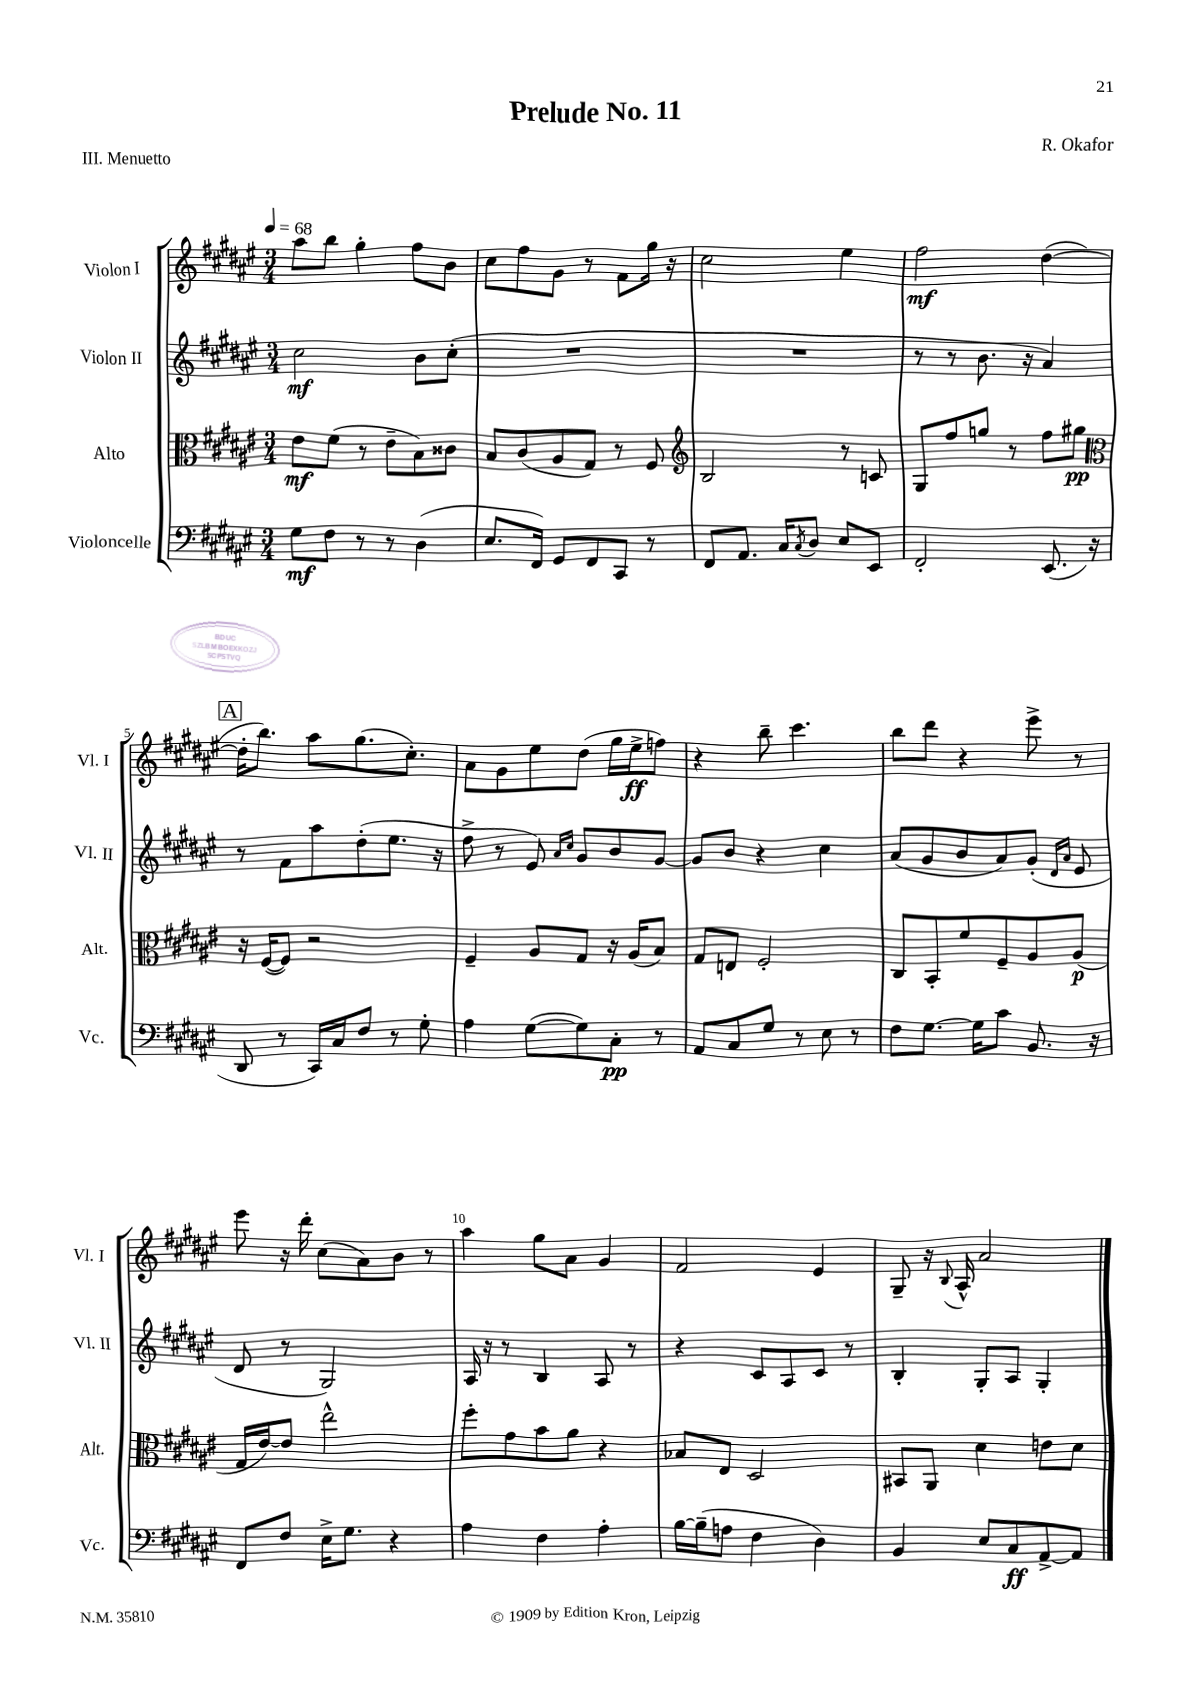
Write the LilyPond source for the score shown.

\header { title = "Prelude No. 11" composer = "R. Okafor" piece = "III. Menuetto" }
<<
\new StaffGroup <<
\new Staff = "s0" \with { instrumentName = "Violon I" shortInstrumentName = "Vl. I" } {
    \clef treble \key fis \major \numericTimeSignature \time 3/4 \tempo 4 = 68
    ais''8 b''8 gis''4-. fis''8 b'8 |
    cis''8 fis''8 gis'8 r8 fis'8 gis''16 r16 |
    cis''2 eis''4 |
    fis''2\mf dis''4~( |
    \mark \markup { \box "A" } dis''16-. b''8.) ais''8 gis''8.( cis''8.-.) |
    ais'8 gis'8 eis''8 dis''8( gis''16 eis''16->\ff f''8) |
    r4 b''8-- cis'''4. |
    b''8 dis'''8 r4 eis'''8-> r8 |
    eis'''8 r16 dis'''16-. cis''8( ais'8) b'8 r8 |
    ais''4 gis''8 ais'8 gis'4 |
    fis'2 eis'4 |
    gis8-- r16 \appoggiatura { b8 } ais16-^ ais'2 \bar "|." |
}
\new Staff = "s1" \with { instrumentName = "Violon II" shortInstrumentName = "Vl. II" } {
    \clef treble \key fis \major \numericTimeSignature \time 3/4
    cis''2\mf b'8 cis''8-.( |
    R2. |
    R2. |
    r8 r8 b'8. r16 ais'4) |
    \mark \markup { \box "A" } r8 fis'8 ais''8 dis''8-.( eis''8. r16 |
    fis''8-> r8 eis'8) \grace { ais'16 cis''16 } gis'8 b'8 gis'8~ |
    gis'8 b'8 r4 cis''4 |
    ais'8( gis'8 b'8 ais'8) gis'8-.( \grace { dis'16 ais'16 } eis'8 |
    dis'8 r8 gis2) |
    ais16 r16 r8 b4 ais8 r8 |
    r4 cis'8 ais8 cis'8 r8 |
    b4-. gis8-. ais8 gis4-. \bar "|." |
}
\new Staff = "s2" \with { instrumentName = "Alto" shortInstrumentName = "Alt." } {
    \clef alto \key fis \major \numericTimeSignature \time 3/4
    eis'8\mf fis'8( r8 eis'8-- b8) cisis'8 |
    b8 cis'8( ais8 gis8) r8 fis8 |
    \clef treble b2 r8 c'8 |
    gis8 fis''8 g''8 r8 fis''8 gis''8\pp |
    \mark \markup { \box "A" } \clef alto r16 fis16~( fis8) r2 |
    fis4-- ais8 gis8 r16 ais16( b8) |
    gis8 e8 fis2-. |
    cis8 b,8-. fis'8 fis8-- ais8 ais8\p( |
    gis16 eis'16~) eis'8 eis''2-^ |
    fis''8-. gis'8 b'8 ais'8 r4 |
    bes8 eis8 dis2 |
    bis,8 ais,8 dis'4 e'8 dis'8 \bar "|." |
}
\new Staff = "s3" \with { instrumentName = "Violoncelle" shortInstrumentName = "Vc." } {
    \clef bass \key fis \major \numericTimeSignature \time 3/4
    gis8\mf fis8 r8 r8 dis4( |
    eis8. fis,16) gis,8 fis,8 cis,8 r8 |
    fis,8 ais,8. cis16 \acciaccatura { cis8 } dis8 eis8 eis,8 |
    fis,2-. eis,8.( r16 |
    \mark \markup { \box "A" } dis,8 r8 cis,16) cis16 fis8 r8 gis8-. |
    ais4 gis8~( gis8) cis8-.\pp r8 |
    ais,8 cis8 gis8 r8 eis8 r8 |
    fis8 gis8.~ gis16 cis'8 b,8. r16 |
    fis,8 fis8 eis16-> gis8. r4 |
    ais4 fis4 ais4-. |
    b16~ b16--( a8 fis4 dis4) |
    b,4 eis8 cis8\ff ais,8~-> ais,8 \bar "|." |
}
>>
>>
\layout { \context { \Score \override BarNumber.break-visibility = ##(#f #t #t) barNumberVisibility = #(every-nth-bar-number-visible 5) } }
